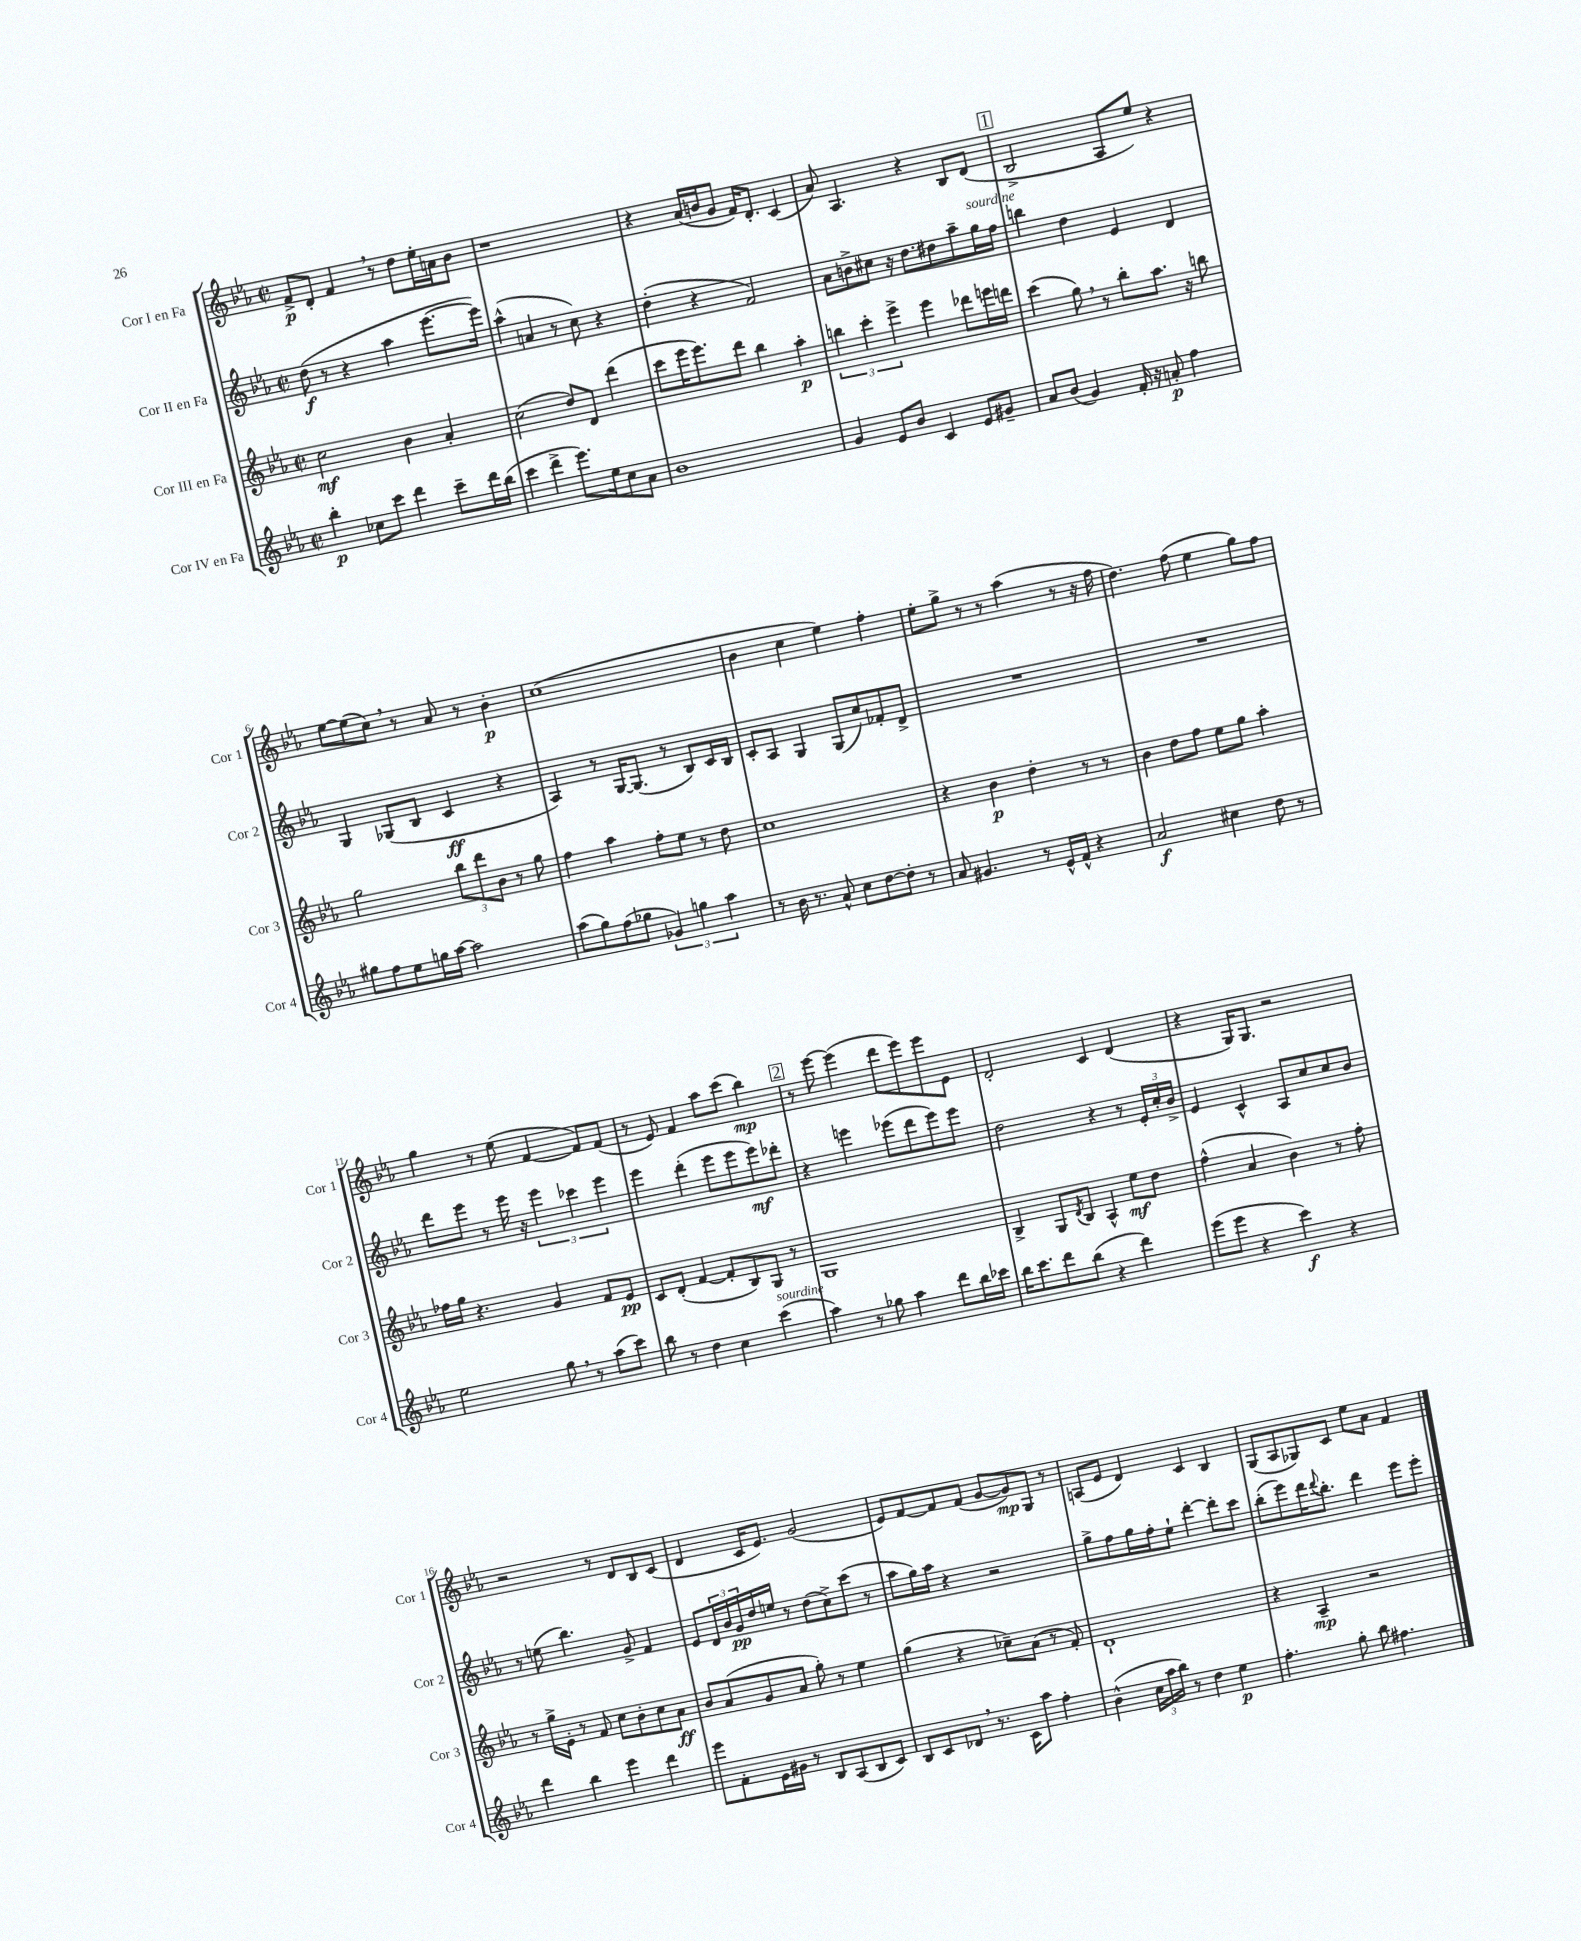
<<
\new StaffGroup <<
\new Staff = "s0" \with { instrumentName = "Cor I en Fa" shortInstrumentName = "Cor 1" } {
    \clef treble \key ees \major \defaultTimeSignature \time 2/2
    f'8->\p d'8-. f'4 \breathe r8 d''8 ees''16-. a'16 bes'8 |
    r1 |
    r4 aes'16( b'16 g'8 f'16) d'8.-. c'4( |
    aes'8) aes4. r4 bes8 d'8( |
    \mark \markup { \box "1" } bes2-> aes8 ees''8) r4 |
    ees''8~ ees''8( c''8) \breathe r8 aes'8 r8 bes'4-.\p |
    c''1( |
    bes'4 c''4 ees''4) f''4-. |
    ees''8-. g''8-> r8 r8 aes''4( r8 r16 f''16 |
    d''4.) f''8( ees''4 g''8) f''8 |
    g''4 r8 ees''8( f'4~ f'8) f'8( |
    r8 ees'8) f'4 aes''8 c'''8( bes''4\mp) |
    \mark \markup { \box "2" } r8 ees'''8~ ees'''4( d'''8 ees'''8) ees'''8 ees'8 |
    d'2-. c'4 d'4( |
    r4 g16) g8. r2 |
    r2 r8 d'8 bes8 c'8( |
    d'4 c'16 ees'8.) g'2( |
    ees'8) f'8~ f'8 f'8( g'8~ g'8\mp) g8 r8 |
    a8( ees'8 d'4) c'4 bes4 |
    g8( aes8 ges8) c'8 ees''8 aes'8 f'4 \bar "|." |
}
\new Staff = "s1" \with { instrumentName = "Cor II en Fa" shortInstrumentName = "Cor 2" } {
    \clef treble \key ees \major \defaultTimeSignature \time 2/2
    d''8\f( r8 r4 aes''4 ees'''8.~ ees'''16) |
    aes''4-^( a'4 r8 c''8) r4 |
    d''4-.( r4 f'2) |
    aes'8 b'8-> cis''8 r16 d''8. dis''8 aes''8-- g''16^\markup { \italic "sourdine" } f''16 |
    \mark \markup { \box "1" } b''4 d''4 ees'4 d'4 |
    g4 ges8( bes8 c'4\ff r4 |
    aes4) r8 g16~ g8.( r8 bes8) c'16 bes16 |
    c'8-. aes8 g4 g8( c''8) fes'8-. d'8-> |
    R1 |
    R1 |
    d'''8 ees'''8 r8 ees'''16 r16 \tuplet 3/2 { ees'''4 ces'''4 ees'''4 } |
    ees'''4 d'''4-.( ees'''8 ees'''8 ees'''8\mf) des'''8-. |
    \mark \markup { \box "2" } r4 e'''4 ees'''8( d'''8 ees'''8) ees'''8 |
    d''2 r4 r8 \tuplet 3/2 { ees'16-. c''16-. bes'16-> } |
    ees'4 c'4-^ aes8 c''8 c''8 bes'8 |
    r8 e''8( bes''4.) g'8-> f'4 |
    ees'8 \tuplet 3/2 { d'16 bes'16 g'16\pp } d''16 e''16 r8 d''8( c''8->) c'''8( r8 |
    aes''8 g''16) aes''16 r4 r2 |
    g''8-> f''8 g''16 f''16-. ees''8-! d'''4~-. d'''8-. c'''8 |
    bes''8-.( ees'''8) d'''16 \appoggiatura { d'''8 } bes''8.-. d'''4 ees'''8 ees'''8-. \bar "|." |
}
\new Staff = "s2" \with { instrumentName = "Cor III en Fa" shortInstrumentName = "Cor 3" } {
    \clef treble \key ees \major \defaultTimeSignature \time 2/2
    c''2\mf bes'4 aes'4-. |
    c''2( d''8) d'8 d'''4( |
    c'''8 ees'''16 ees'''8.) d'''8 bes''4 aes''4-.\p |
    \tuplet 3/2 { b''4 c'''4-. ees'''4-> } ees'''4 des'''8 e'''16 d'''16 |
    \mark \markup { \box "1" } c'''4( g''8) \breathe r8 bes''8-. aes''8. r16 b''8 |
    g''2 \tuplet 3/2 { bes''8 d'''8 bes'8 } r8 g''8 |
    f''4 aes''4 f''8-. ees''8 r8 d''8 |
    c''1 |
    r4 bes'4\p d''4-. r8 r8 |
    bes'4 d''8 f''8 ees''8 g''8 aes''4-. |
    fes''16 g''16 r4. g'4 f'8 ees'8\pp |
    c'8 d'8-.( f'4~ f'8-. bes8) g8 r8 |
    \mark \markup { \box "2" } g1 |
    bes4-> g8 \acciaccatura { d'8 } bes8 aes4-^ ees''8\mf d''8 |
    f''4-^( aes'4 bes'4) r8 f''8-. |
    r8 g''16-> ees'16-. r8 f'8 c''8 bes'8-. c''8 aes'8\ff |
    bes'8 aes'8( g'8 aes'8 g''8-.) r8 ees''4 |
    g''4( r4 ces''8--) aes'8( r8 f'8-.) |
    d'1-! |
    r4 aes4--\mp r2 \bar "|." |
}
\new Staff = "s3" \with { instrumentName = "Cor IV en Fa" shortInstrumentName = "Cor 4" } {
    \clef treble \key ees \major \defaultTimeSignature \time 2/2
    bes''4-.\p ces''8 c'''8 d'''4 c'''8-- d'''16 bes''16( |
    c'''4 d'''4-> ees'''8.) ees''16 c''8 aes'8 |
    bes'1 |
    g'4 ees'8 bes'8 c'4 ees'8 gis'8-- |
    \mark \markup { \box "1" } aes'8 bes'8( g'4) f'16-. r16 a'8-.\p f''4 |
    gis''8 f''8 ees''8 g''16 aes''16~ aes''2 |
    aes''8( g''8) f''8( ges''8 \tuplet 3/2 { ges'4) g''4 aes''4 } |
    r8 bes'16 r8. aes'8-^ c''8 d''8~ d''8-. r8 |
    aes'8 gis'4. r8 ees'16-^ f'16-^ r4 |
    aes'2\f cis''4 d''8 r8 |
    ees''2 g''8 \breathe r8 aes''8( c'''8) |
    bes''8 r8 d''4 c''4 c'''4^\markup { \italic "sourdine" }( |
    \mark \markup { \box "2" } aes''4) r8 ges''8 aes''4 d'''8 bes''16 ces'''16 |
    bes''16 c'''8. d'''8 bes''8( r4 d'''4) |
    ees'''8( ees'''8 r4 c'''4\f) r4 |
    d'''4 bes''4 ees'''4 d'''4 |
    ees'''8 f'8-. ees'16 gis'16 r8 bes8 aes8( bes8 c'8) |
    bes8 c'8 des'8 \breathe r8. c'16 aes''8 f''4-. |
    bes'4-^( \tuplet 3/2 { c''16 aes''16 bes''16) } r8 d''4 ees''4\p |
    f''4.-. g''8-. bes''8 fis''4. \bar "|." |
}
>>
>>
